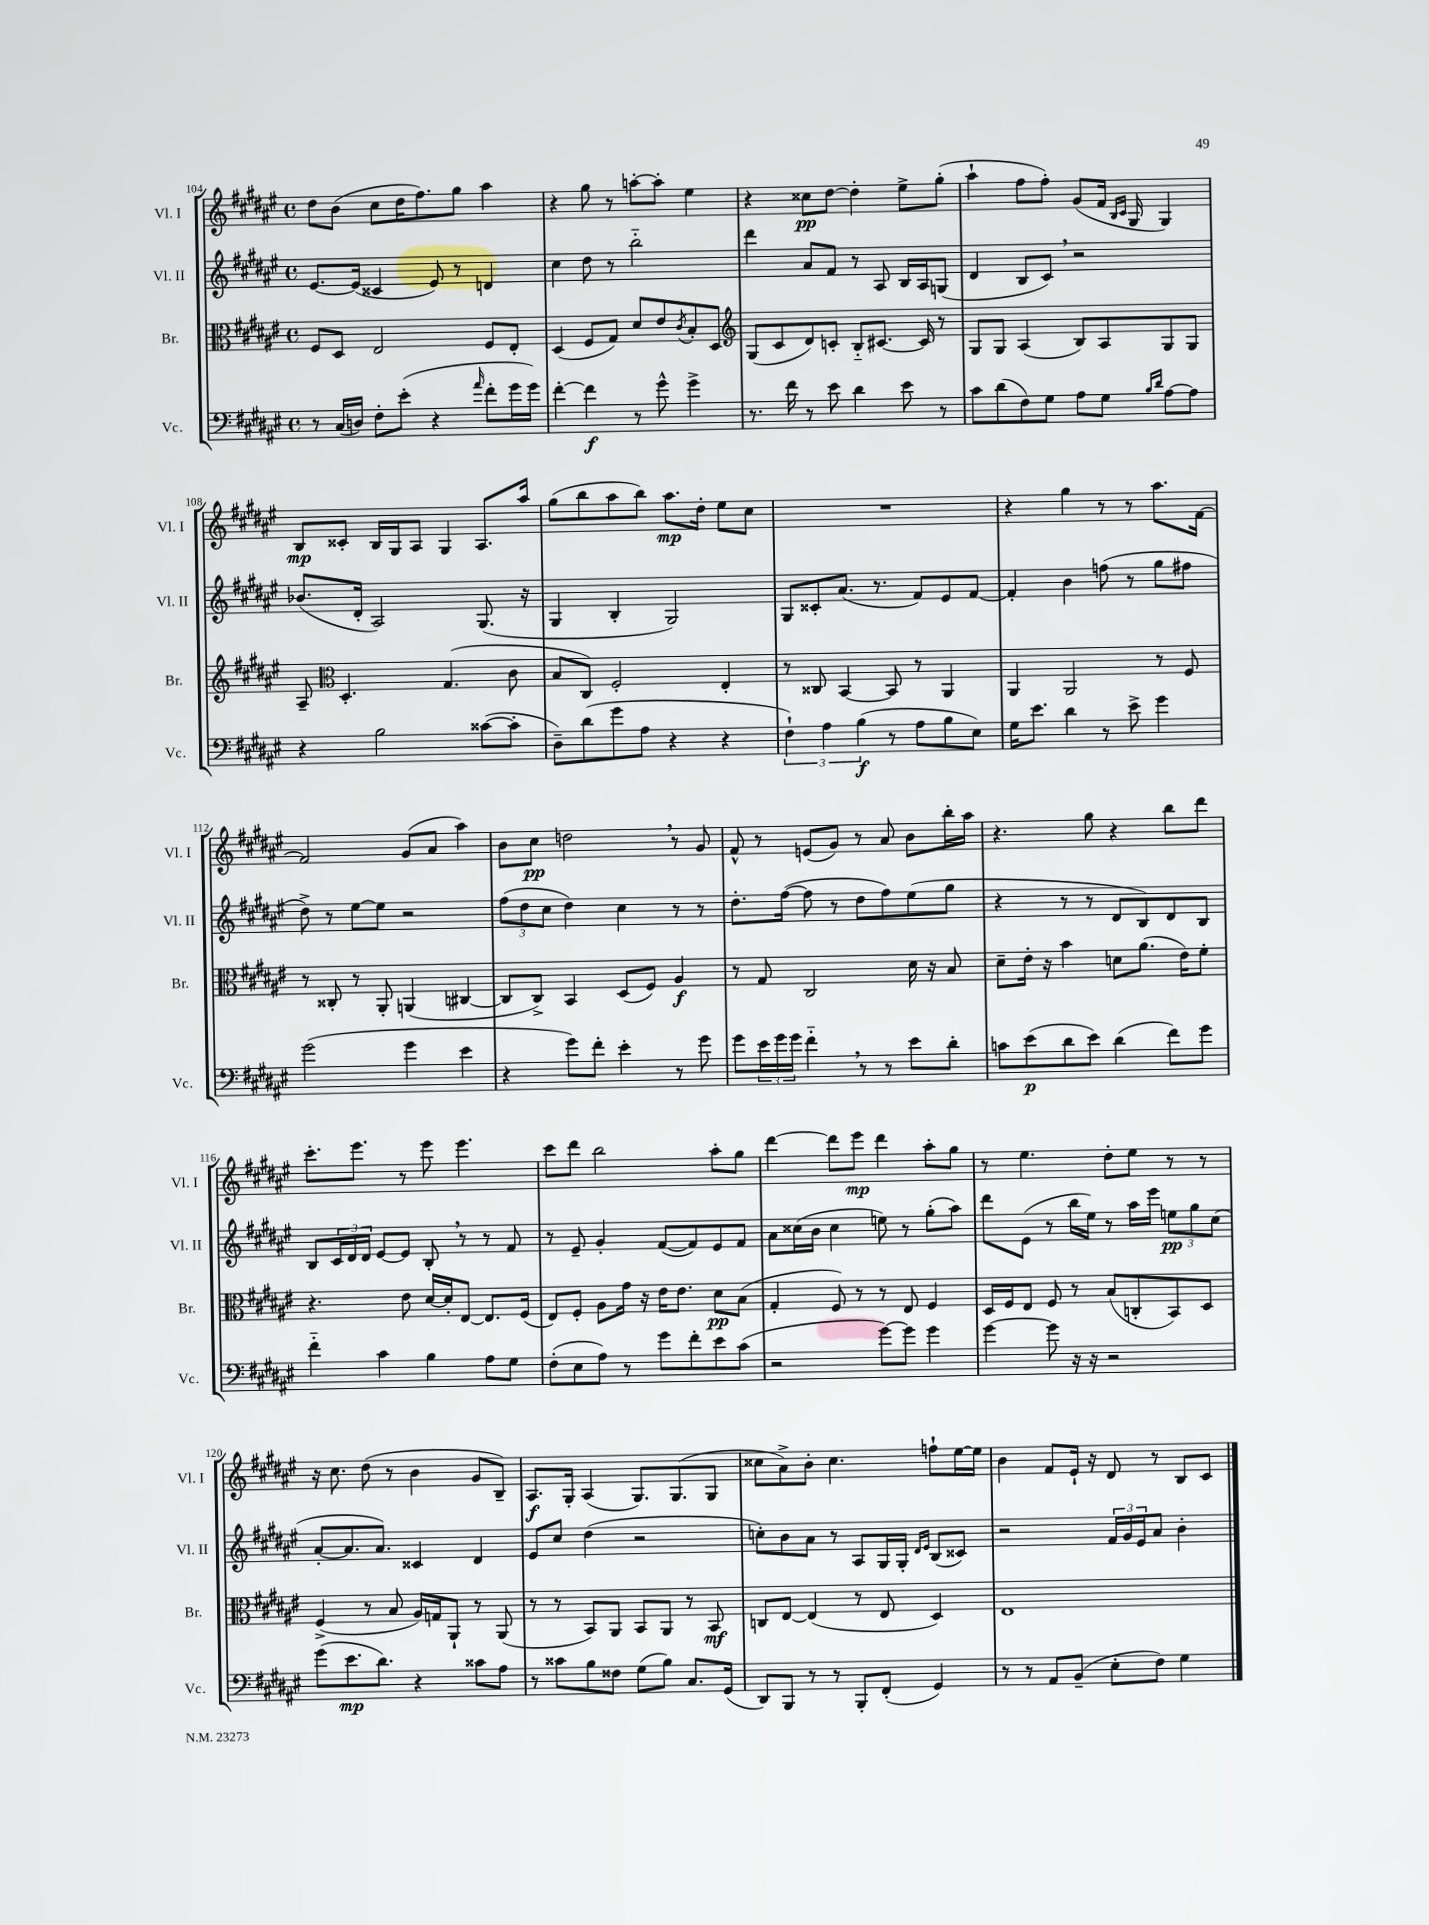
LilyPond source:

<<
\new StaffGroup <<
\new Staff = "s0" \with { instrumentName = "Vl. I" shortInstrumentName = "Vl. I" } {
    \clef treble \key fis \major \defaultTimeSignature \time 4/4
    dis''8 b'8( cis''8 dis''16 fis''8.) gis''8 ais''4 |
    r4 gis''8 r8 a''8~-. a''8-. eis''4 |
    r4 cisis''8\pp dis''8~ dis''4-. eis''8-> gis''8-.( |
    ais''4-! fis''8 fis''8-.) gis'8( fis'16 \grace { b16 cis'16 } gis16 gis4) |
    b8\mp cisis'8-. b16 gis16 ais8 gis4 ais8. ais''16 |
    gis''8( b''8 ais''8 b''8) ais''8.\mp dis''16-. eis''8 cis''8 |
    R1 |
    r4 gis''4 r8 r8 ais''8. fis'16~ |
    fis'2 gis'8( ais'8 ais''4) |
    b'8 cis''8\pp d''2 \breathe r8 gis'8 |
    fis'8-^ r8 e'8( gis'8) r8 ais'8 b'8 b''16-. ais''16 |
    r4. gis''8 r4 b''8 dis'''8 |
    cis'''8.-. eis'''8. r8 eis'''8 eis'''4. |
    cis'''8 dis'''8 b''2 ais''8-. gis''8 |
    dis'''4~ dis'''8 eis'''8\mp dis'''4 ais''8-. gis''8 |
    r8 eis''4. dis''8-. eis''8 r8 r8 |
    r16 cis''8. dis''8( r8 b'4 gis'8 b8--) |
    ais8.\f gis16-. ais4( gis8.) gis8.( gis8 |
    cisis''8 ais'8->) b'8-. cisis''4. f''8-! eis''16~ eis''16 |
    b'4 fis'8 eis'16-! r16 dis'8 r8 b8 cis'8 \bar "|." |
}
\new Staff = "s1" \with { instrumentName = "Vl. II" shortInstrumentName = "Vl. II" } {
    \clef treble \key fis \major \defaultTimeSignature \time 4/4
    eis'8.~ eis'16( cisis'4 eis'8) r8 d'4 |
    cis''4 dis''8 r8 b''2-_ |
    dis'''4 ais'8 fis'8 r8 ais8 b16 ais16 g8( |
    dis'4 b8 cis'8) \breathe r2 |
    bes'8.( dis'16-. ais2) gis8.( r16 |
    gis4 b4-. gis2) |
    gis8 cisis'8-. ais'8.( r8. fis'8) eis'8 fis'8~ |
    fis'4-. b'4 f''8( r8 gis''8 fis''8 |
    dis''8->) r8 eis''8~ eis''8 r2 |
    \tuplet 3/2 { fis''8( dis''8 cis''8 } dis''4) cis''4 r8 r8 |
    dis''8.-. fis''16~( fis''8 r8 dis''8 fis''8) eis''8( gis''8 |
    r4 r8 r8 dis'8 b8) dis'8 b8 |
    b8 \tuplet 3/2 { cis'16 dis'16 dis'16 } eis'8~ eis'8 b8-. \breathe r8 r8 fis'8 |
    r8 eis'8-- gis'4-. fis'8~( fis'8) eis'8 fis'8 |
    ais'8 cisis''16( b'16 cisis''4 e''8) r8 gis''8-.( ais''8) |
    dis'''8 eis'8( r8 b''16 eis''16) r8 ais''16 eis'''16 \tuplet 3/2 { e''8\pp gis''8 cis''8( } |
    ais'8~-. ais'8. ais'8.) cisis'4 dis'4 |
    eis'8 cis''8 dis''4( r2 |
    c''8-.) b'8 ais'8 r8 ais8 gis16 gis16-. \grace { dis'16 eis'16 } b8( cisis'8) |
    r2 \tuplet 3/2 { fis'16 gis'16 eis'16 } ais'8 b'4-. \bar "|." |
}
\new Staff = "s2" \with { instrumentName = "Br." shortInstrumentName = "Br." } {
    \clef alto \key fis \major \defaultTimeSignature \time 4/4
    fis8 dis8 eis2 fis8 eis8-. |
    dis4( fis8 gis8) dis'8 eis'8 \acciaccatura { cis'8 } b8-. dis8 |
    \clef treble gis8( cis'8 dis'8) c'8-. b8-_ cis'8.~ cis'16 r8 |
    gis8 gis8 ais4( b8) ais8 gis8 gis8 |
    ais8-- \clef alto dis4.-. gis4.( cis'8 |
    b8 cis8) fis2-. eis4-. |
    r8 cisis8 b,4~ b,8 r8 ais,4 |
    ais,4 ais,2 r8 fis8 |
    r8 cisis8-. r8 ais,8-. a,4( cis4~ |
    cis8 cis8->) b,4 dis8( fis8) ais4\f |
    r8 gis8 cis2 dis'16 r16 b8 |
    dis'8-- eis'16-. r16 b'4 d'8 ais'8.( eis'16) fis'8-. |
    r4. eis'8 dis'16~ dis'16-. eis8~ eis8. fis16( |
    eis8) fis8-. ais8 gis'16 r16 eis'16 eis'8. dis'8\pp b8( |
    gis4-. fis8) r8 r8 eis8 fis4 |
    dis16 fis16 eis8 fis8 r8 b8( c8-. b,8) dis8 |
    fis4->( r8 b8 ais16) g16 ais,8-! r8 ais,8( |
    r8 r8 b,8) ais,8 b,8 ais,8 r8 b,8\mf |
    c8 eis8~ eis4( r8 eis8 dis4) |
    eis1 \bar "|." |
}
\new Staff = "s3" \with { instrumentName = "Vc." shortInstrumentName = "Vc." } {
    \clef bass \key fis \major \defaultTimeSignature \time 4/4
    r8 cis16( d16) fis8-. eis'8-.( r4 \grace { ais'16 } fis'8-. gis'16 gis'16) |
    fis'4~-. fis'4\f r8 gis'8-^ gis'4-> |
    r8. fis'16 r8 eis'8 dis'4 eis'8 r8 |
    cis'8 dis'8( fis8) gis8 ais8 gis8 \grace { b16 dis'16 } ais8~ ais8 |
    r4 b2 cisis'8~( cisis'8-. |
    dis8--) dis'8( gis'8 ais8 r4 r4 |
    \tuplet 3/2 { fis4-!) ais4 b4\f( } r8 ais8 b8 eis8) |
    gis16 eis'8. dis'4 r8 eis'8-> gis'4 |
    gis'2( gis'4 eis'4 |
    r4 gis'8) fis'8-. eis'4-. r8 gis'8 |
    gis'8 \tuplet 3/2 { eis'16 gis'16 gis'16 } fis'4-_ \breathe r8 r8 eis'8 dis'8-. |
    c'8 eis'8\p( dis'8 eis'8) dis'4( fis'8) gis'8 |
    fis'4-_ cis'4 b4 ais8 gis8 |
    fis8-.( eis8 ais8) r8 gis'8 fis'8-. eis'8 cis'8( |
    r2 gis'8~) gis'8 gis'4 |
    gis'4~ gis'8 r16 r16 r2 |
    gis'8( eis'8.\mp dis'8.) r4 cisis'8 ais8 |
    r8 cisis'8 b8 fisis8 gis8( b8) cis8. gis,16( |
    dis,8) b,,8 r8 r8 b,,8-. fis,8-.( gis,4) |
    r8 r8 ais,8 b,8--( eis8-. fis8) gis4 \bar "|." |
}
>>
>>
\layout { \context { \Score currentBarNumber = #104 } }
